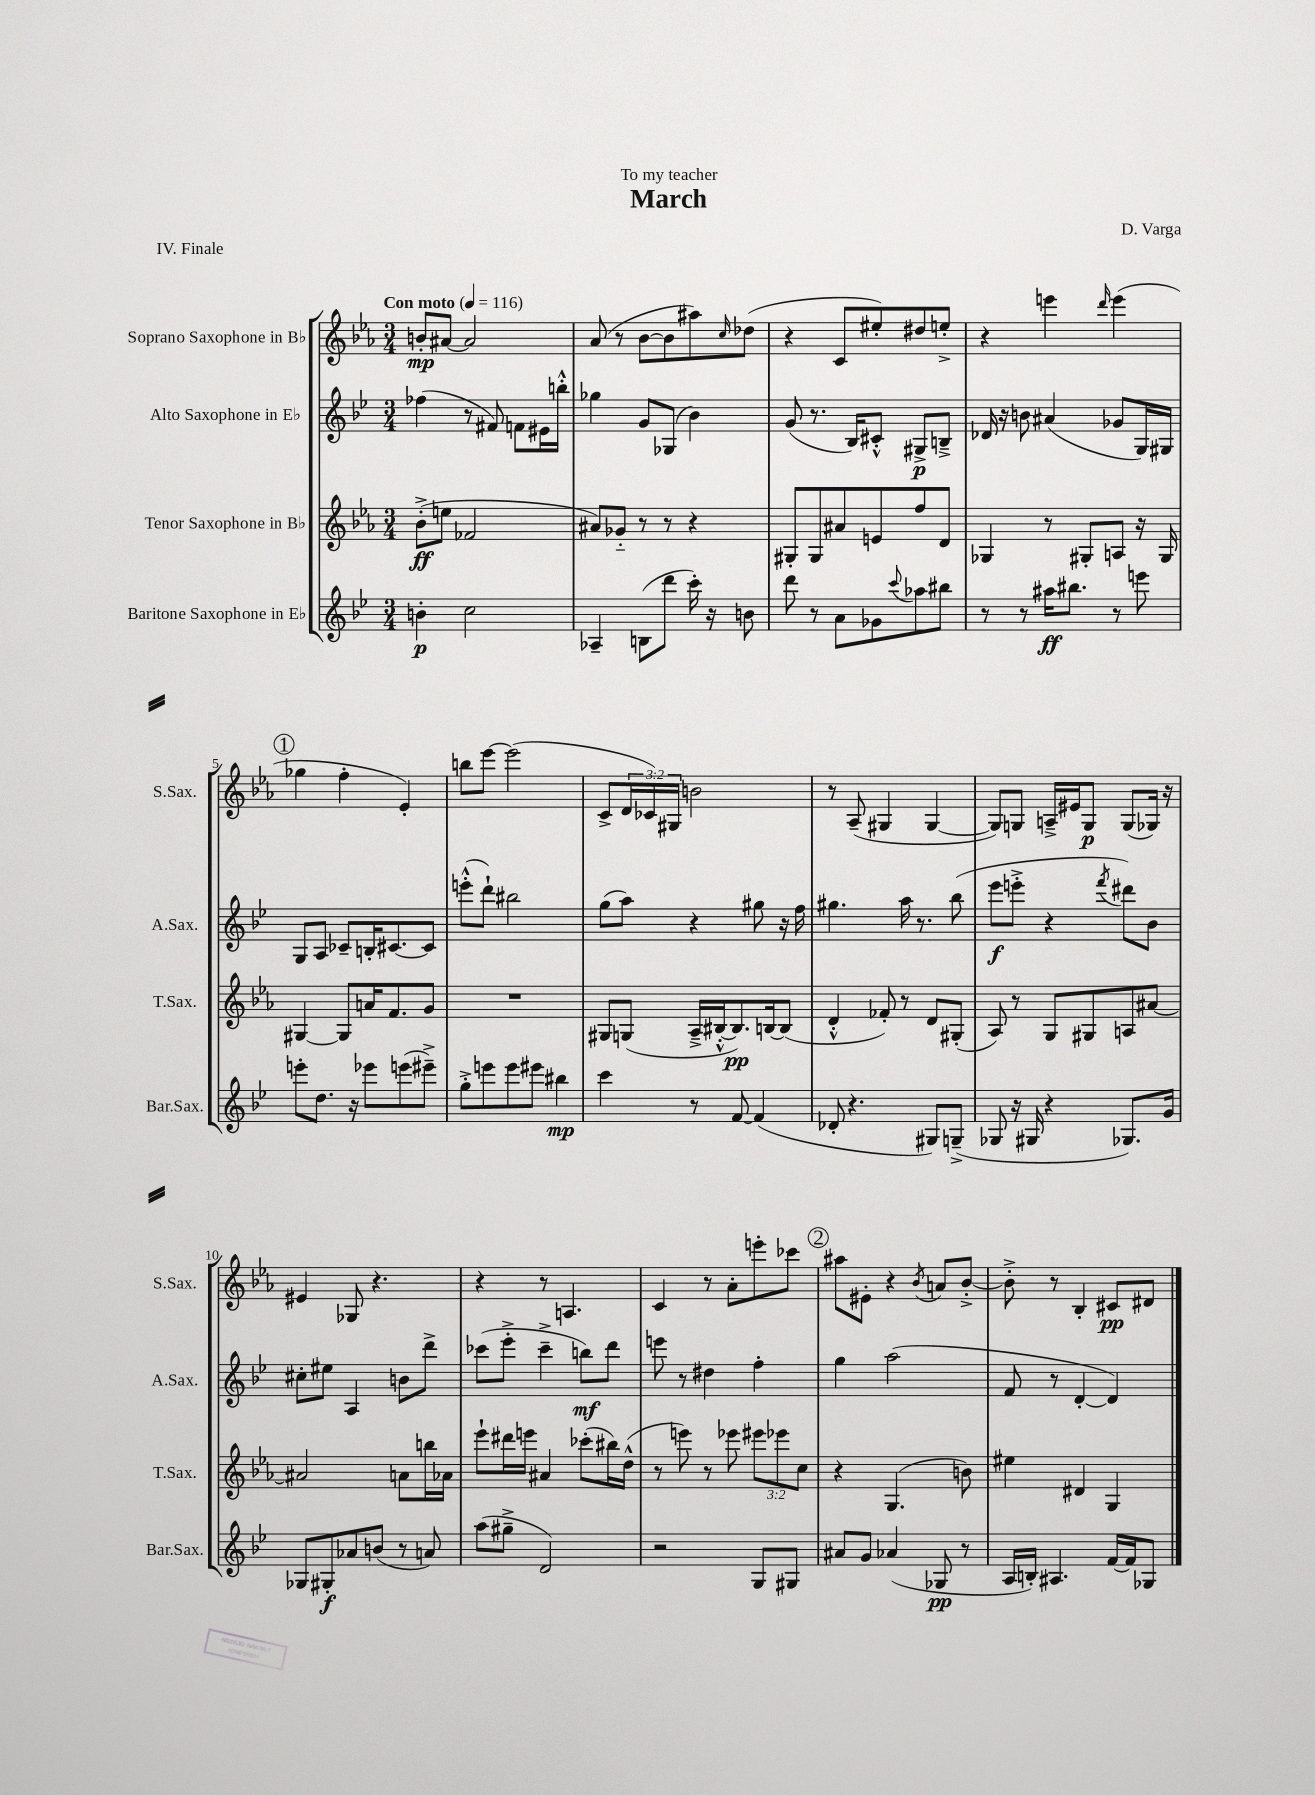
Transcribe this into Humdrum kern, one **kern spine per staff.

**kern	**dynam	**kern	**dynam	**kern	**dynam	**kern	**dynam
*part4	*part4	*part3	*part3	*part2	*part2	*part1	*part1
*staff4	*staff4	*staff3	*staff3	*staff2	*staff2	*staff1	*staff1
*I"Baritone Saxophone in E♭	*	*I"Tenor Saxophone in B♭	*	*I"Alto Saxophone in E♭	*	*I"Soprano Saxophone in B♭	*
*I'Bar.Sax.	*	*I'T.Sax.	*	*I'A.Sax.	*	*I'S.Sax.	*
*clefG2	*	*clefG2	*	*clefG2	*	*clefG2	*
*k[b-e-]	*	*k[b-e-a-]	*	*k[b-e-]	*	*k[b-e-a-]	*
*M3/4	*	*M3/4	*	*M3/4	*	*M3/4	*
*MM116	*	*MM116	*	*MM116	*	*MM116	*
=1	=1	=1	=1	=1	=1	=1	=1
!	!	!	!	!	!	!LO:TX:a:B:t=Con moto	!
4bn'\	p	(8b-'^\L	ff	(4ff-X\	.	8bn'/L	mp
.	.	8een\J	.	.	.	[8a#X/J	.
2cc\	.	2f-X/	.	8r	.	2a#/]	.
.	.	.	.	8f#X/)	.	.	.
.	.	.	.	8fn\L	.	.	.
.	.	.	.	16e#X\L	.	.	.
.	.	.	.	16bbn'^^\JJ	.	.	.
=2	=2	=2	=2	=2	=2	=2	=2
4A-X~/	.	8a#X/L)	.	4gg-X\	.	(8a-/	.
.	.	8g-X/J	.	.	.	8r	.
(8Bn\L	.	8r	.	8g/L	.	[8b-\L	.
8ddd\J	.	8r	.	(8G-X/J	.	8b-\]	.
16ccc'\)	.	4r	.	4b-\)	.	8aa#X\)	.
16r	.	.	.	.	.	.	.
.	.	.	.	.	.	16qqcc/	.
8bn\	.	.	.	.	.	(8dd-X\J	.
=3	=3	=3	=3	=3	=3	=3	=3
8ddd\	.	8G#X'/L	.	(8g/	.	4r	.
8r	.	8G#/	.	8.r	.	.	.
8a\L	.	8a#X/	.	.	.	8c/L	.
.	.	.	.	16B-/KL)	.	.	.
8g-X\	.	8en/	.	8c#X'^^/J	.	8ee#X'/)	.
8qqccc/	.	.	.	.	.	.	.
8aa-X\	.	8ff/	.	8G#X^/L	p	8dd#X/	.
8bb#X\J	.	8d/J	.	8Bn~^/J	.	8een'^/J	.
=4	=4	=4	=4	=4	=4	=4	=4
8r	.	4G-X/	.	16d-X/	.	4r	.
.	.	.	.	16r	.	.	.
8r	.	.	.	8bn\	.	.	.
16aa#X\KL	ff	8r	.	(4a#X/	.	4eeen\	.
8.bb#X\J	.	.	.	.	.	.	.
.	.	8G#X'/L	.	.	.	.	.
.	.	.	.	.	.	16qqddd/	.
8r	.	8An/J	.	8g-X/L	.	(4eee\	.
8eeen\	.	16r	.	16G/L)	.	.	.
.	.	16G#/	.	16G#X/JJ	.	.	.
!!LO:LB:g=z
!!LO:REH:place=s1:t=1
=5	=5	=5	=5	=5	=5	=5	=5
8eeen'\L	.	[4G#X/	.	8G/L	.	4gg-X\	.
8.dd\J	.	.	.	8A/J	.	.	.
.	.	8G#/L]	.	8c-X~/L	.	4ff'\	.
16r	.	.	.	.	.	.	.
8eee-X\L	.	16an/K	.	16Bn'/K	.	.	.
.	.	8.f/	.	[8.c#X/	.	.	.
(8eeen\	.	.	.	.	.	4e-'/)	.
8eee#X~^\J)	.	8g/J	.	8c#/J]	.	.	.
=6	=6	=6	=6	=6	=6	=6	=6
8gg'^\L	.	2.r	.	(8eeen'^^\L	.	8bbn\L	.
8eeen\	.	.	.	8ddd`\J)	.	[8eee-\J	.
8eee\	.	.	.	2bb#X\	.	(2eee-\]	.
8eee#X\J	.	.	.	.	.	.	.
4bb#X\	mp	.	.	.	.	.	.
=7	=7	=7	=7	=7	=7	=7	=7
4ccc\	.	8G#X/L	.	(8gg\L	.	8c^/L	.
.	.	(8Gn/J	.	8aa\J)	.	24d/L	.
.	.	.	.	.	.	24c-X/)	.
.	.	.	.	.	.	24G#X/JJ	.
8r	.	16A-~^/LL	.	4r	.	2bn\	.
.	.	[16B#X'^^/J	.	.	.	.	.
[8f/	.	8.B#/])	pp	.	.	.	.
(4f/]	.	.	.	8gg#X\	.	.	.
.	.	[16Bn/k	.	.	.	.	.
.	.	(8B/J]	.	16r	.	.	.
.	.	.	.	16ff\	.	.	.
=8	=8	=8	=8	=8	=8	=8	=8
8d-X'/	.	4d'^^/	.	4.gg#X\	.	8r	.
4.r	.	.	.	.	.	(8A-~/	.
.	.	8f-X'/)	.	.	.	4G#X/	.
.	.	8r	.	16aa\	.	.	.
.	.	.	.	8.r	.	.	.
8G#X/L)	.	8d/L	.	.	.	[4G#/	.
(8Gn~^/J	.	(8G#X'/J	.	(8bb-\	.	.	.
=9	=9	=9	=9	=9	=9	=9	=9
8G-X/	.	8A-/)	.	8eee-\L	f	8G#/L])	.
16r	.	8r	.	8eeen'^\J	.	8Gn/J	.
16G#X/	.	.	.	.	.	.	.
4r	.	8G/L	.	4r	.	16An~^/LL	.
.	.	.	.	.	.	16e#X/J	.
.	.	8G#X/	.	.	.	8G/J	p
.	.	.	.	8qfff/	.	.	.
8.G-X/L)	.	8An/	.	8ddd#X\L)	.	(8G/L	.
.	.	[8a#X/J	.	8b-\J	.	16G-X/Jk)	.
16g/Jk	.	.	.	.	.	16r	.
!!LO:LB:g=z
=10	=10	=10	=10	=10	=10	=10	=10
8G-X/L	.	2a#X/]	.	8cc#X'\L	.	4e#X/	.
8G#X'/	f	.	.	8ee#X\J	.	.	.
8a-X/	.	.	.	4A/	.	8G-X/	.
(8bn/J	.	.	.	.	.	4.r	.
8r	.	8an\L	.	8bn\L	.	.	.
8an/)	.	16bbn\L	.	8ddd^\J	.	.	.
.	.	16a-X\JJ	.	.	.	.	.
=11	=11	=11	=11	=11	=11	=11	=11
(8aa\L	.	8eee-`\L	.	(8ccc-X\L	.	4r	.
8gg#X~^\J	.	16ddd#X\L	.	8eee-'^\J	.	.	.
.	.	16eeen\JJ	.	.	.	.	.
2d/)	.	4a#X/	.	4ccc-~^\	.	8r	.
.	.	.	.	.	.	4.An/	.
.	.	(8ccc-X'\L	.	8bbn\L)	mf	.	.
.	.	16bb#X\L)	.	8ddd\J	.	.	.
.	.	(16dd^^\JJ	.	.	.	.	.
=12	=12	=12	=12	=12	=12	=12	=12
2r	.	8r	.	8eeen\	.	4c/	.
.	.	8eeen\)	.	8r	.	.	.
.	.	8r	.	4dd#X\	.	8r	.
.	.	8eee-X\	.	.	.	8a-'\L	.
8G/L	.	12eee#X\L	.	4ff'\	.	8eeen'\	.
.	.	12eee-X\	.	.	.	.	.
8G#X/J	.	.	.	.	.	8ccc-X\J	.
.	.	12cc\J	.	.	.	.	.
!!LO:REH:place=s1:t=2
=13	=13	=13	=13	=13	=13	=13	=13
8a#X/L	.	4r	.	4gg\	.	8aa#X\L	.
8g/J	.	.	.	.	.	8e#X'\J	.
(4a-X/	.	(4.G/	.	(2aa\	.	4r	.
.	.	.	.	.	.	8qb-/	.
8G-X/	pp	.	.	.	.	8an/L	.
8r	.	8bn\)	.	.	.	[8b-'^/J	.
=14	=14	=14	=14	=14	=14	=14	=14
16A/LL	.	4ee#X\	.	8f/	.	8b-'^\]	.
16Bn'/JJ)	.	.	.	.	.	.	.
4.A#X/	.	.	.	8r	.	8r	.
.	.	4d#X/	.	[4d'/	.	4B-'/	.
[16f/LL	.	4G/	.	4d/])	.	8c#X/L	pp
16f/J]	.	.	.	.	.	.	.
8G-X/J	.	.	.	.	.	8d#X/J	.
==	==	==	==	==	==	==	==
*-	*-	*-	*-	*-	*-	*-	*-
